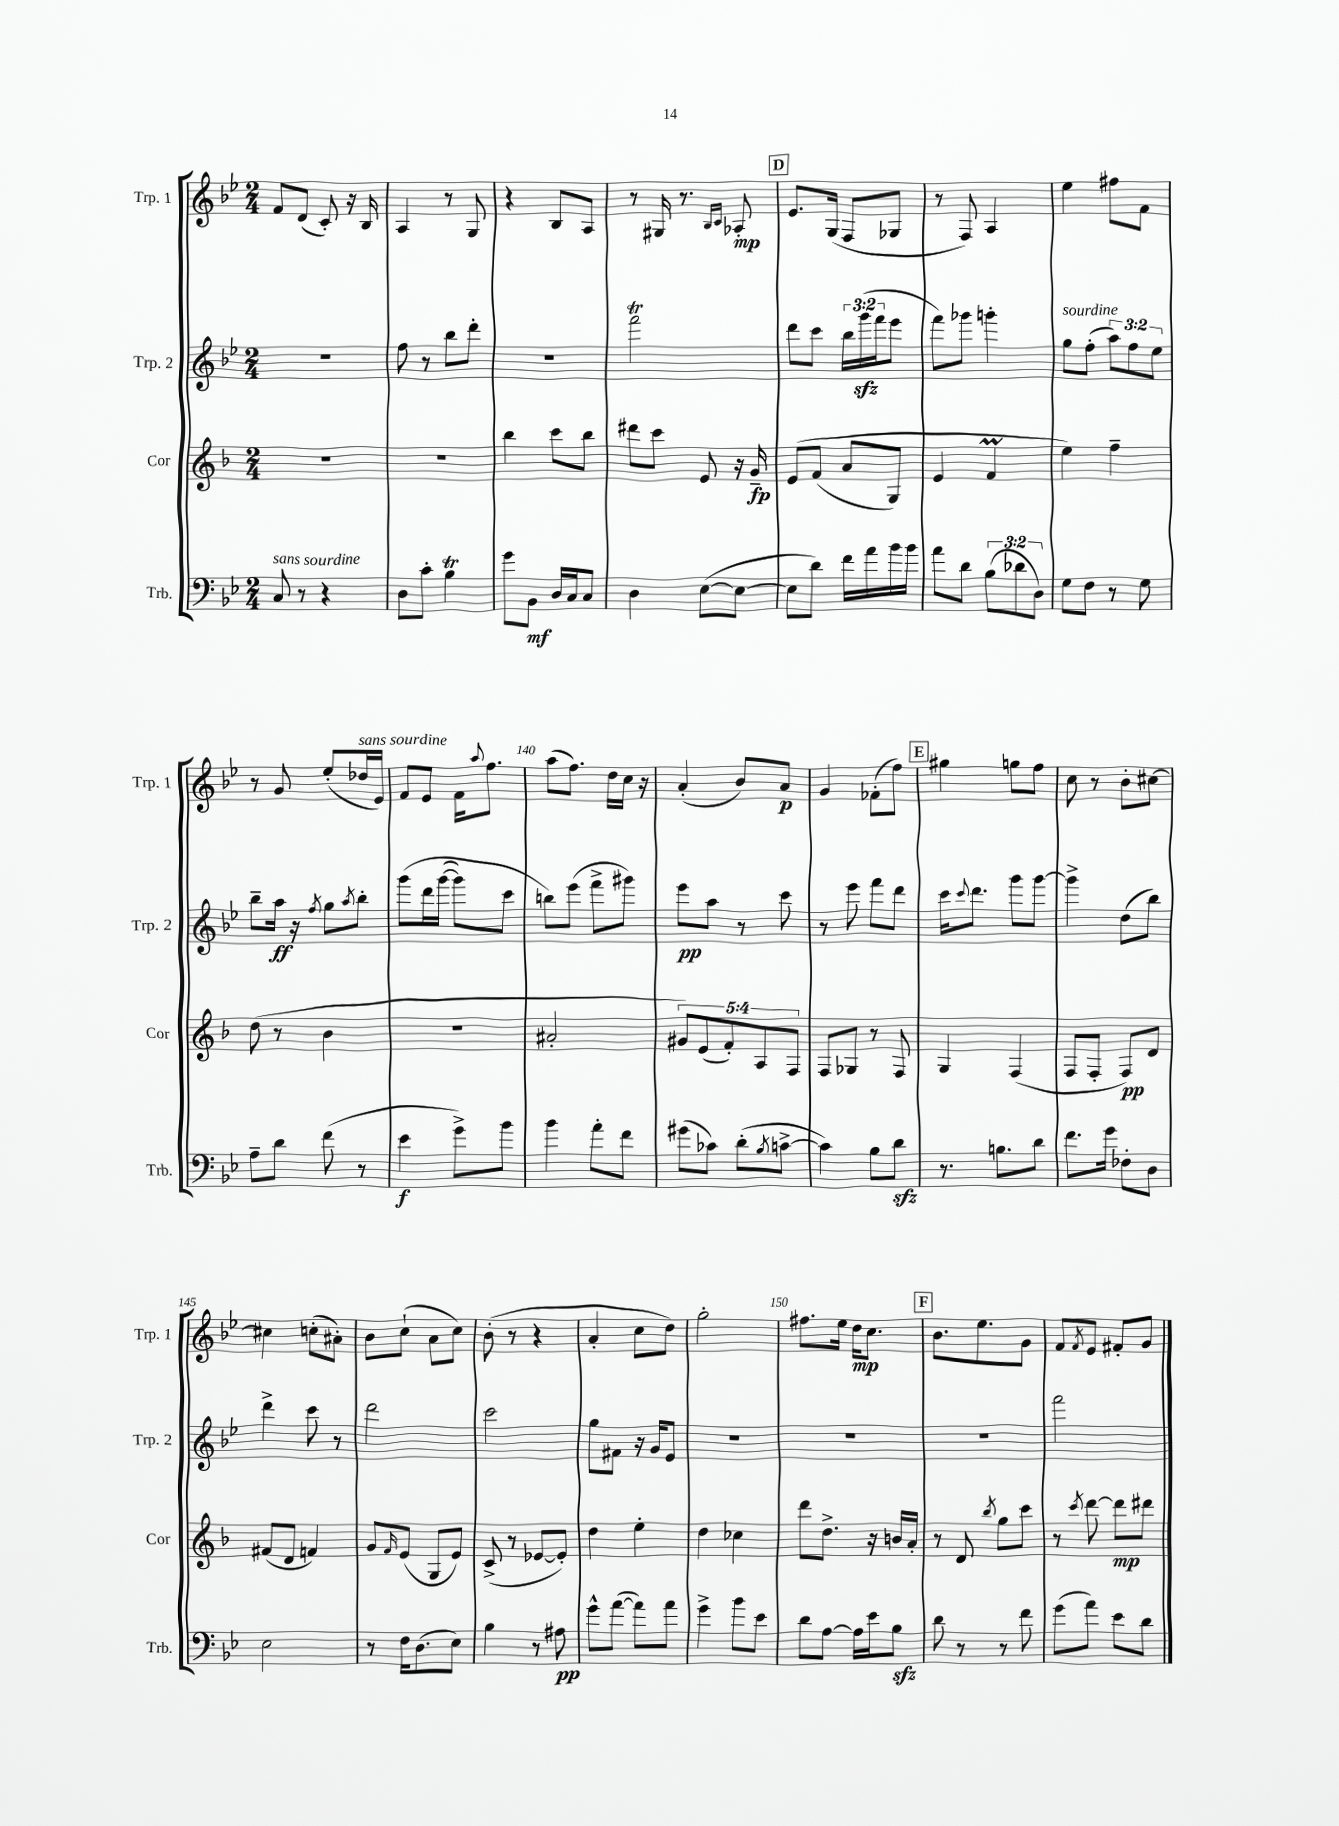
<<
\new StaffGroup <<
\new Staff = "s0" \with { instrumentName = "Trp. 1" shortInstrumentName = "Trp. 1" } {
    \clef treble \key bes \major \numericTimeSignature \time 2/4
    f'8 d'8( c'8-.) r16 bes16 |
    a4 r8 g8 |
    r4 bes8 a8 |
    r8 gis16 r8. \grace { bes16 c'16 } aes8-.\mp |
    \mark \markup { \box "D" } ees'8. g16( f8 ges8 |
    r8 f8) a4 |
    ees''4 fis''8 f'8 |
    r8 g'8 ees''8-.( des''16^\markup { \italic "sans sourdine" } ees'16) |
    f'8 ees'8 f'16 \appoggiatura { a''8 } f''8. |
    a''8( f''8.) d''16 c''16 r16 |
    a'4-.( bes'8) a'8\p |
    g'4 fes'8-.( f''8) |
    \mark \markup { \box "E" } gis''4 g''8 f''8 |
    c''8 r8 bes'8-. cis''8~ |
    cis''4 c''8-.( ais'8-.) |
    bes'8 c''8-!( a'8 c''8) |
    bes'8-.( r8 r4 |
    a'4-. c''8 d''8) |
    g''2-. |
    fis''8. ees''16 d''16\mp c''8. |
    \mark \markup { \box "F" } bes'8. ees''8. g'8 |
    f'8 \acciaccatura { f'8 } ees'8 fis'8-. g'8 \bar "|." |
}
\new Staff = "s1" \with { instrumentName = "Trp. 2" shortInstrumentName = "Trp. 2" } {
    \clef treble \key bes \major \numericTimeSignature \time 2/4 \override Staff.TupletNumber.text = #tuplet-number::calc-fraction-text
    R2 |
    f''8 r8 bes''8 d'''8-. |
    r2 |
    f'''2\trill |
    \mark \markup { \box "D" } d'''8 c'''8 \tuplet 3/2 { bes''16 g'''16\sfz( f'''16 } ees'''8 |
    f'''8) ges'''8 g'''4-. |
    g''8^\markup { \italic "sourdine" } f''8-.( \tuplet 3/2 { a''8) f''8 ees''8 } |
    bes''8-- a''16\ff r16 \acciaccatura { f''8 } g''8 \acciaccatura { a''8 } bes''8-. |
    g'''8\( d'''16 g'''16~( g'''8) c'''8 |
    b''8\) ees'''8( f'''8-> gis'''8) |
    ees'''8\pp a''8 r8 c'''8 |
    r8 ees'''8 f'''8 d'''8 |
    \mark \markup { \box "E" } c'''16 \appoggiatura { c'''8 } d'''8. g'''8 g'''8~ |
    g'''4-> d''8( bes''8) |
    d'''4-> c'''8 r8 |
    d'''2 |
    c'''2 |
    g''8 fis'8 r16 g'16 ees'8 |
    R2 |
    R2 |
    \mark \markup { \box "F" } R2 |
    f'''2 \bar "|." |
}
\new Staff = "s2" \with { instrumentName = "Cor" shortInstrumentName = "Cor" } {
    \clef treble \key f \major \numericTimeSignature \time 2/4 \override Staff.TupletNumber.text = #tuplet-number::calc-fraction-text
    R2 |
    R2 |
    bes''4 c'''8 bes''8 |
    dis'''8 c'''8 e'8 r16 g'16--\fp |
    \mark \markup { \box "D" } e'8\( f'8( a'8 g8) |
    e'4 f'4\prall |
    e''4\) f''4-- |
    d''8( r8 bes'4 |
    R2 |
    ais'2-. |
    \tuplet 5/4 { gis'8) e'8( f'8-.) a8 f8 } |
    f8 ges8 r8 f8 |
    \mark \markup { \box "E" } g4 f4( |
    f8 f8-. f8\pp) d'8 |
    fis'8( d'8 f'4) |
    g'8 \grace { f'16 } e'8( g8 e'8) |
    c'8->( r8 ees'8~ ees'8-.) |
    d''4 e''4-. |
    d''4 ces''4 |
    d'''8 d''8.-> r16 b'16 a'16-. |
    \mark \markup { \box "F" } r8 d'8 \acciaccatura { bes''8 } g''8 c'''8 |
    r8 \acciaccatura { c'''8 } d'''8~ d'''8\mp dis'''8 \bar "|." |
}
\new Staff = "s3" \with { instrumentName = "Trb." shortInstrumentName = "Trb." } {
    \clef bass \key bes \major \numericTimeSignature \time 2/4 \override Staff.TupletNumber.text = #tuplet-number::calc-fraction-text
    c8^\markup { \italic "sans sourdine" } r8 r4 |
    d8 c'8-. bes4\trill |
    g'8 bes,8\mf d16 c16 c8 |
    d4 ees8~( ees8~ |
    \mark \markup { \box "D" } ees8 d'8) f'16 a'16 bes'16 bes'16 |
    a'8 d'8 \tuplet 3/2 { bes8( des'8 d8) } |
    g8 f8 r8 g8 |
    a8-- d'8 f'8( r8 |
    ees'4\f g'8->) bes'8 |
    bes'4 a'8-. f'8 |
    gis'8( ces'8) d'8-.( \acciaccatura { bes8 } c'8~-> |
    c'4) bes8 d'8\sfz |
    \mark \markup { \box "E" } r8. b8. d'8 |
    f'8. g'16 fes8-. d8 |
    ees2 |
    r8 f16 d8.( ees8) |
    bes4 r8 ais8\pp |
    g'8-^ a'8~( a'8) a'8 |
    g'4-> bes'8 ees'8 |
    d'8 a8~ a16 ees'16 bes8\sfz |
    \mark \markup { \box "F" } d'8 r8 r8 f'8 |
    g'8( a'8) ees'8 d'8 \bar "|." |
}
>>
>>
\layout { \context { \Score currentBarNumber = #131 \override BarNumber.break-visibility = ##(#f #t #t) barNumberVisibility = #(every-nth-bar-number-visible 5) } }
